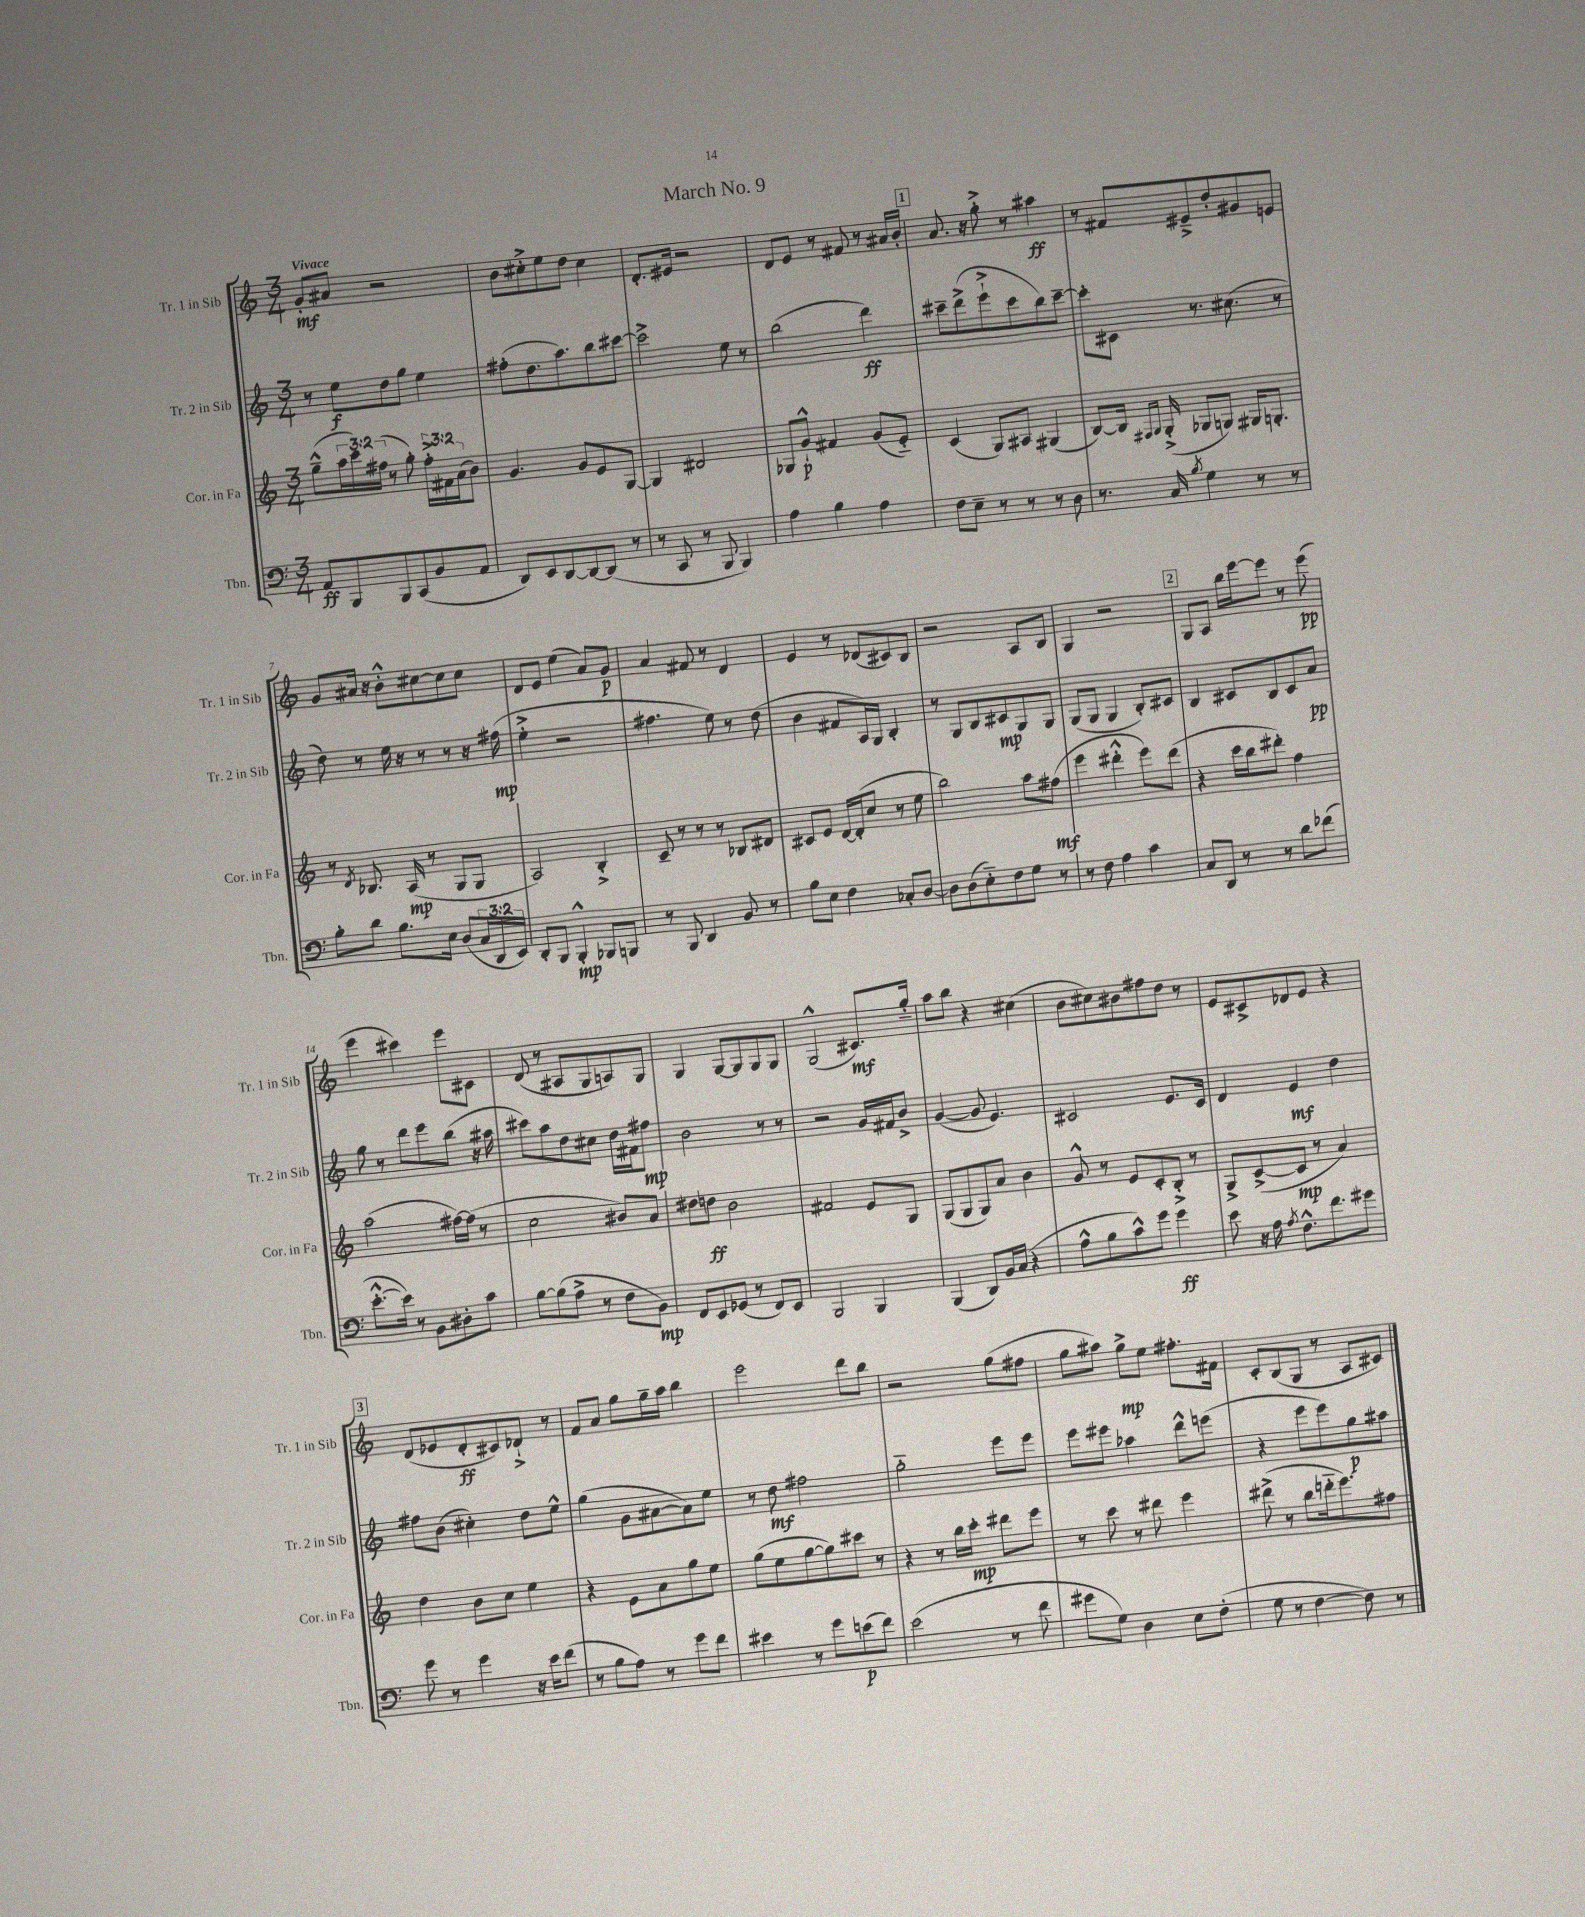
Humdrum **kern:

**kern	**kern	**kern	**kern
*staff4	*staff3	*staff2	*staff1
*clefF4	*clefG2	*clefG2	*clefG2
*k[]	*k[]	*k[]	*k[]
*M3/4	*M3/4	*M3/4	*M3/4
8AA	(8gg~^^	8r	8g'
8BBB	24aa	8ee	8a#
.	24ccc)	.	.
.	(24ff#	.	.
8BBB	8r	8dd	2r
(8CC	8gg')	8gg	.
8BB	24ff#'^	4ee	.
.	24f#	.	.
.	(24a	.	.
8AA	8b)	.	.
=	=	=	=
8DD)	4.g	(8ff#'	8b
8EE	.	8.dd	8cc#'^
[8DD	.	.	8ee
.	.	8.aa)	.
8DD_	8g	.	8dd
(8DD]	8e	8bb	4cc#
8r	[8G	[8ccc#	.
=	=	=	=
8r	4G]	2ccc#^]	8.d'
8CC	.	.	.
.	.	.	16e#
8r	2d#	.	2r
8BBB	.	.	.
4BBB)	.	8ee	.
.	.	8r	.
=	=	=	=
4A	8G-	(2bb	8d
.	8g`^^	.	8e
4B	4f#	.	8r
.	.	.	8f#
4A	(8g	4ddd)	8r
.	8e'~)	.	16a#
.	.	.	16b'
=	=	=	=
8F	(4c	8ccc#~	8.a
8E~	.	(8ddd^	.
.	.	.	16r
8r	8G)	8eee`^	8gg'^
8r	8A#	8ccc#	8r
8r	(4G#	8bb)	4aa#
8D	.	[8ccc#~	.
=	=	=	=
8.r	[8B)	8ccc#']	8r
.	16B]	8c#	8f#
.	16qqF#	.	.
.	16qqG	.	.
16C	(16G'^	.	.
8qB	.	.	.
4G	8G-	8.r	8e#~^
.	8G)	.	8dd'
.	.	(8.cc#	.
8r	16G#	.	8g#
.	8.G'	.	.
8r	.	8r	8e
=	=	=	=
8B'	8r	8dd)	8g
.	8qd	.	.
8d	8.B-	8r	16a#
.	.	.	16r
8.B	.	16ee	8b'^^
.	(16A	16r	.
.	8r	8r	[8cc#
16E	.	.	.
(8D	8G	8r	8cc#]
24C	8G	16r	8cc#
24DD	.	.	.
.	.	(16ff#	.
24EE)	.	.	.
=	=	=	=
8DD'	2A)	4ee'^	8d
8BBB	.	.	8e
4BBB'^^	.	2r	(4ee
8BBB-	4B'^	.	8a)
8BBB	.	.	8g
=	=	=	=
8r	8c~	4.ff#	4a
8BBB	8r	.	.
4DD	8r	.	8f#
.	8r	8ee)	8r
8BB	8B-	8r	4d
8r	8d#	(8dd	.
=	=	=	=
8B	8c#	4b	4e
8E	8e	.	.
4F	[16d	8f#	8r
.	(16d']	.	.
.	8cc	16A)	(8d-
.	.	16G	.
8C-'	8r	4B'	8c#)
[8D	8ee	.	8B
=	=	=	=
8D]	2bb)	8r	2r
(8D	.	8G	.
8E'~)	.	8B	.
8F	.	8c#	.
8G	8aa	8G	8A
8r	(8ff#	8G	8B
=	=	=	=
8r	4eee	(8G	4G
8F	.	8G	.
4A	4ddd#'^^	4G	2r
4c	8eee)	8B')	.
.	(8ddd#	8c#	.
=	=	=	=
8C	4r	4B	8G
8DD	.	.	8A
8r	16ccc	8c#	16bb
.	16bb	.	[16eee
8r	8ddd#')	8B	8eee]
8d	4ff	8c#	8r
(8f-	.	8a	(8eee
=	=	=	=
[8.e'^^	(2aa	8gg	4eee
.	.	8r	.
16e])	.	.	.
8r	.	8ddd	4ccc#)
8BB	.	8eee	.
8D#'	[16ff#)	(8bb	8eee
.	(16ff#]	.	.
8c	8r	16r	8c#
.	.	16aa#	.
=	=	=	=
[8B	2cc	8ccc#)	(8d
(8B]	.	8aa	8r
8A^	.	8dd	8A#
8r	.	8cc#	8G
8F	8b#)	16dd	8A)
.	.	16f#	.
8BB)	8a	8ff#	8G
=	=	=	=
8FF	8dd#	2b	4G
8EE	8dd	.	.
(8GG-	2b	.	[8G
8r	.	.	8G]
8FF)	.	8r	8G
8EE	.	8r	8G
=	=	=	=
2BBB	2f#	2r	(2G^^
4BBB	8e	16g	8.c#)
.	.	16f#	.
.	8G	8b^	.
.	.	.	16gg'~
=	=	=	=
(4BBB	(8G	([4g	8aa
.	8G	.	8bb
8DD)	8G)	8g]	4r
16BB	8a	4.e)	.
(16C	.	.	.
4r	4b	.	(4cc#
=	=	=	=
8A^^	8g^^	2c#	8b
8B	8r	.	8cc#)
8c^^)	8e	.	8b#
8g	8c'	.	8ff#
4g	8B'^	8.e	8dd
.	8r	.	8r
.	.	16c#	.
=	=	=	=
8e	8G^	4d	8e
16r	([8c^	.	8c#^
16A	.	.	.
8qA	.	.	.
8.F^^	8c]	4e	8d-
.	8r	.	8e
8.f	.	.	.
.	4a)	4dd	4r
8g#	.	.	.
=	=	=	=
8g	4dd	8ff#	(8d
8r	.	(8b	8e-
4g	8b	4cc#')	8d'
.	8cc	.	8c#)
16r	4ee	8dd	8d-`^
16e	.	.	.
(8f	.	8ee^^	8r
=	=	=	=
8r	4r	(4gg	8f
8B	.	.	8a
8A)	8e	8g	8gg
8r	8a	[8a#	16gg~
.	.	.	16aa
8g	8gg	8a#])	4bb
8f	8ee	8ee	.
=	=	=	=
4e#	(8gg	8r	2eee
.	8ee	8dd	.
8r	[8gg	2ff#	.
8g	8gg])	.	.
(8e	8ccc#	.	8ddd
8f)	8r	.	8bb
=	=	=	=
(2e	4r	2gg'~	2r
.	8r	.	.
.	16bb	.	.
.	16ccc'	.	.
8r	8ddd#	8eee	(8gg
8f	8eee	8eee	8ff#
=	=	=	=
8g#	8r	8eee	8gg
8G)	8ccc	8eee#	8aa#)
4D	8r	4aa-	8gg^
.	8ddd#	.	8ee
8E	4eee	8ddd^^	8.ff#'
(8F'	.	(8eee	.
.	.	.	16f#
=	=	=	=
8G	(8ddd#^	4r	8c'
8r	8r	.	(8B
[4F	8bb	8eee	8G
.	16ddd'~	8eee)	8r
.	8.eee)	.	.
8F])	.	8gg	8A
8r	8ff#	8aa#	8c#)
==	==	==	==
*-	*-	*-	*-
